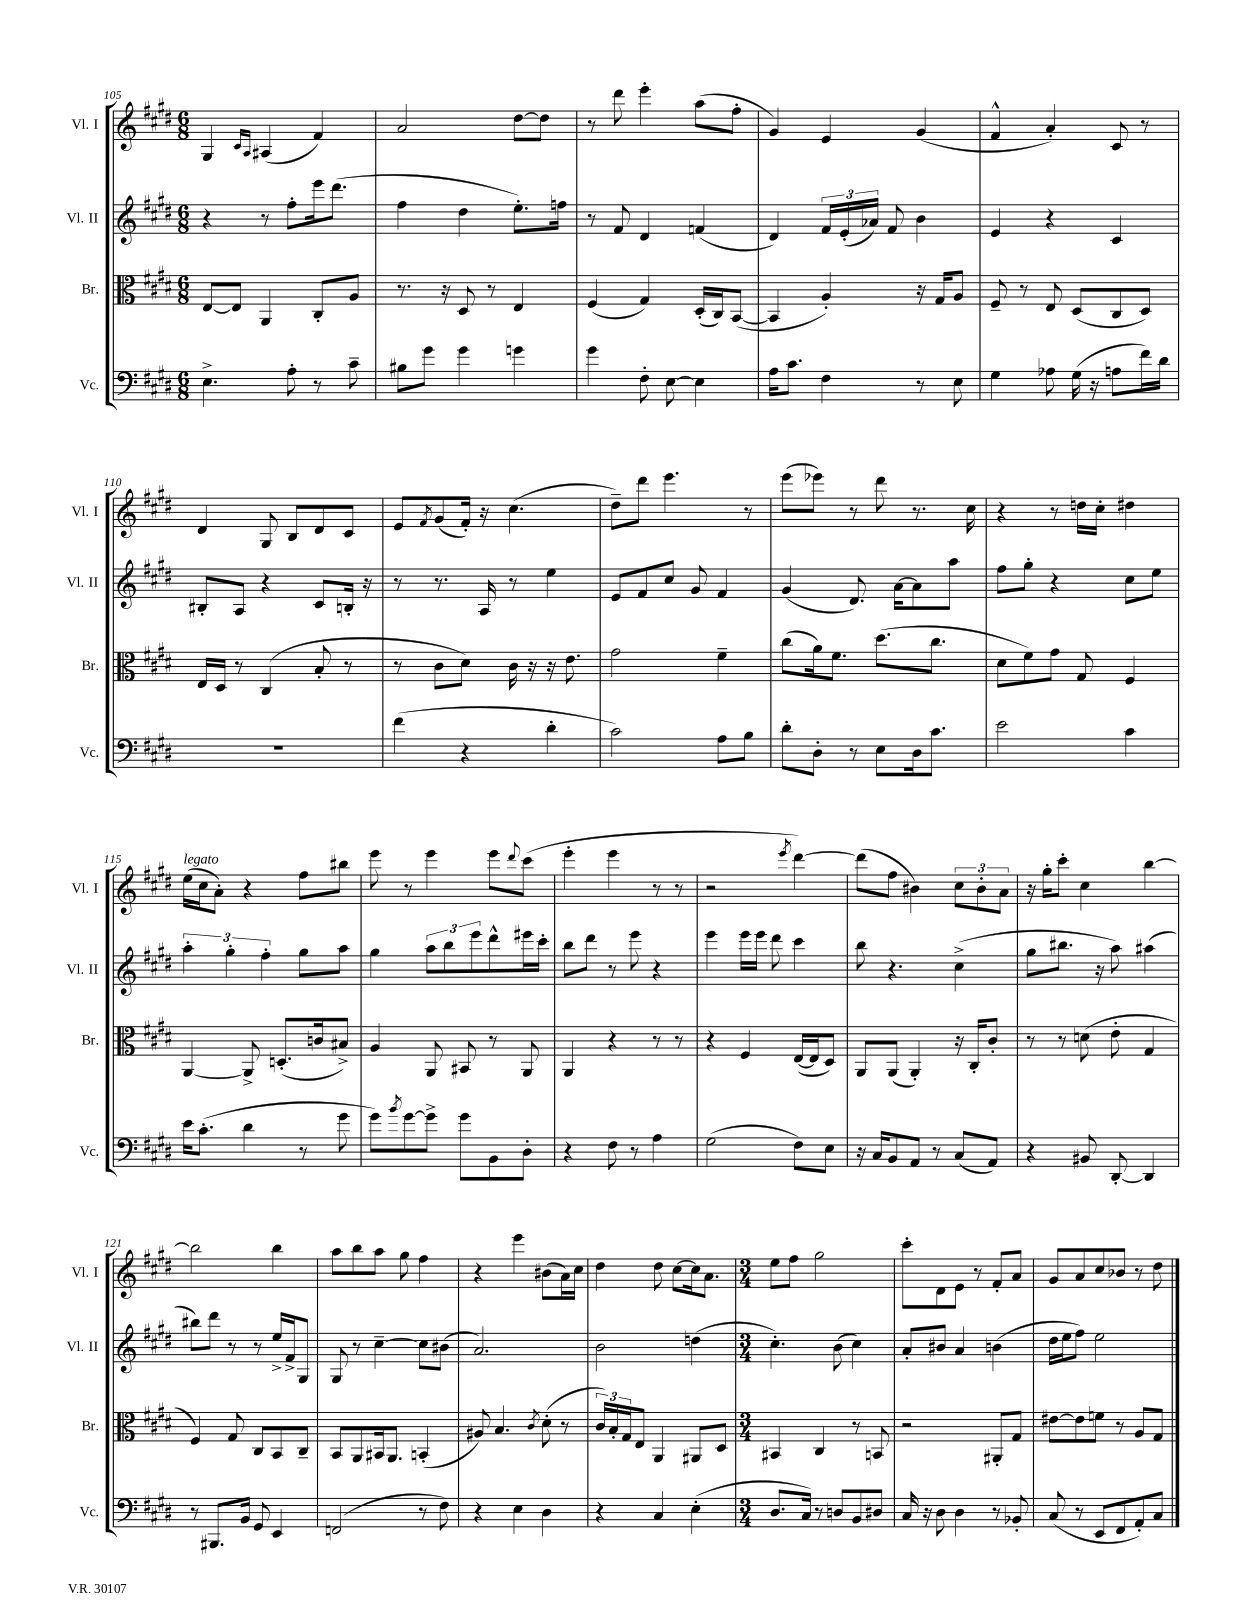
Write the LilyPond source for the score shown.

<<
\new StaffGroup <<
\new Staff = "s0" \with { instrumentName = "Vl. I" shortInstrumentName = "Vl. I" } {
    \clef treble \key e \major \numericTimeSignature \time 6/8
    gis4 \grace { cis'16 a16 } ais4( fis'4) |
    a'2 dis''8~ dis''8 |
    r8 dis'''8 e'''4-. a''8( fis''8-. |
    gis'4) e'4 gis'4( |
    fis'4-^ a'4-.) cis'8 r8 |
    dis'4 gis8 b8 dis'8 cis'8 |
    e'8 \acciaccatura { fis'8 } gis'8( fis'16-.) r16 cis''4.( |
    dis''8--) dis'''8 e'''4. r8 |
    e'''8( ees'''8) r8 dis'''8 r8. cis''16 |
    r4 r8 d''16 cis''16-. dis''4 |
    e''16^\markup { \italic "legato" }( cis''16 a'8-.) r4 fis''8 bis''8 |
    e'''8 r8 e'''4 e'''8 \appoggiatura { dis'''8 } cis'''8( |
    e'''4-. e'''4 r8 r8 |
    r2 \acciaccatura { e'''8 } dis'''4~) |
    dis'''8( fis''8 bis'4) \tuplet 3/2 { cis''8 bis'8-. a'8 } |
    r16 gis''16-. cis'''8-. cis''4 b''4~ |
    b''2 b''4 |
    a''8 b''8 a''8 gis''8 fis''4 |
    r4 e'''4 bis'8( a'16) cis''16 |
    dis''4 dis''8 cis''8~ cis''16 a'8. |
    \numericTimeSignature \time 3/4 e''8 fis''8 gis''2 |
    cis'''8-. dis'8 e'8 r8 fis'8-. a'8 |
    gis'8 a'8 cis''8 bes'8 r8 dis''8 \bar "|." |
}
\new Staff = "s1" \with { instrumentName = "Vl. II" shortInstrumentName = "Vl. II" } {
    \clef treble \key e \major \numericTimeSignature \time 6/8
    r4 r8 fis''8-. e'''16 dis'''8.( |
    fis''4 dis''4 e''8.-.) f''16 |
    r8 fis'8 dis'4 f'4( |
    dis'4) \tuplet 3/2 { fis'16 e'16-.( aes'16) } fis'8 b'4 |
    e'4 r4 cis'4 |
    bis8-. a8 r4 cis'8 b16-. r16 |
    r8 r8. a16 r8 e''4 |
    e'8 fis'8 cis''8 gis'8 fis'4 |
    gis'4( dis'8.) a'16~ a'8 a''8 |
    fis''8 gis''8-. r4 cis''8 e''8 |
    \tuplet 3/2 { a''4-. gis''4-. fis''4-. } gis''8 a''8 |
    gis''4 \tuplet 3/2 { a''8 b''8 e'''8 } dis'''8-^ eis'''16 cis'''16-. |
    b''8 dis'''8 r8 e'''8 r4 |
    e'''4 e'''16 e'''16 dis'''8 cis'''4 |
    b''8 r4. cis''4->( |
    gis''8 bis''8. r16 a''8) ais''4( |
    bis''8) dis'''8 r8 r8 e''16-> fis'16-> gis8 |
    gis8 r8 cis''4~-- cis''8 bis'8( |
    a'2.) |
    b'2 d''4( |
    \numericTimeSignature \time 3/4 cis''4.-.) b'8( cis''4) |
    a'8-. bis'8 a'4 b'4( |
    dis''16 e''16 fis''8) e''2 \bar "|." |
}
\new Staff = "s2" \with { instrumentName = "Br." shortInstrumentName = "Br." } {
    \clef alto \key e \major \numericTimeSignature \time 6/8
    e8~ e8 a,4 cis8-. a8 |
    r8. r16 dis8 r8 e4 |
    fis4( gis4) dis16-.( cis16) b,8~( |
    b,4 a4-.) r16 gis16 a8 |
    fis8-- r8 e8 dis8( cis8 dis8) |
    e16 dis16 r8 cis4( b8-. r8 |
    r8 cis'8 dis'8) cis'16 r16 r16 e'8. |
    gis'2 fis'4-- |
    cis''8( a'16) fis'8. dis''8.( cis''8. |
    dis'8 fis'8) gis'8 gis8 fis4 |
    a,4~ a,8-> d8.-.( c'16 bis8->) |
    a4 a,8 bis,8 r8 a,8 |
    a,4 r4 r8 r8 |
    r4 fis4 e16~( e16 dis8) |
    a,8 a,8( a,4-.) r16 cis16-. cis'8-. |
    r8 r8 d'8( e'8-. gis4 |
    fis4) gis8 cis8 b,8 cis8-- |
    b,8 a,8 bis,16 a,8. b,4-.( |
    ais8) b4. \acciaccatura { cis'8 } dis'8-.( r8 |
    \tuplet 3/2 { cis'16) b16-. gis16 } e8 a,4 ais,8 dis8 |
    \numericTimeSignature \time 3/4 bis,4 cis4 r8 b,8 |
    r2 ais,8-. gis8 |
    eis'8~ eis'8 f'8 r8 a8 gis8 \bar "|." |
}
\new Staff = "s3" \with { instrumentName = "Vc." shortInstrumentName = "Vc." } {
    \clef bass \key e \major \numericTimeSignature \time 6/8
    e4.-> a8-. r8 cis'8-- |
    bis8 gis'8 gis'4 g'4 |
    gis'4 fis8-. e8~ e4 |
    a16 cis'8. fis4 r8 e8 |
    gis4 aes8 gis16( r16 a8 fis'16) dis'16 |
    R2. |
    fis'4( r4 dis'4-. |
    cis'2) a8 b8 |
    dis'8-. dis8-. r8 e8 dis16 cis'8. |
    e'2 cis'4 |
    e'16 cis'8.-.( dis'4 r8 gis'8 |
    gis'8) \acciaccatura { b'8 } gis'8~ gis'8-> gis'8 b,8 dis8-. |
    r4 fis8 r8 a4 |
    gis2( fis8) e8 |
    r16 cis16 b,8 a,8 r8 cis8( a,8) |
    r4 bis,8 dis,8~-. dis,4 |
    r8 bis,,8. b,16 gis,8 e,4 |
    f,2( r8 fis8) |
    r4 e4 dis4 |
    r4 cis4 e4-.( |
    \numericTimeSignature \time 3/4 dis8. cis16) r8 d8 b,8 dis8 |
    cis16 r16 dis8 dis4 r8 bes,8-. |
    cis8( r8 e,8 fis,8 a,8-.) cis8 \bar "|." |
}
>>
>>
\layout { \context { \Score currentBarNumber = #105 } }
